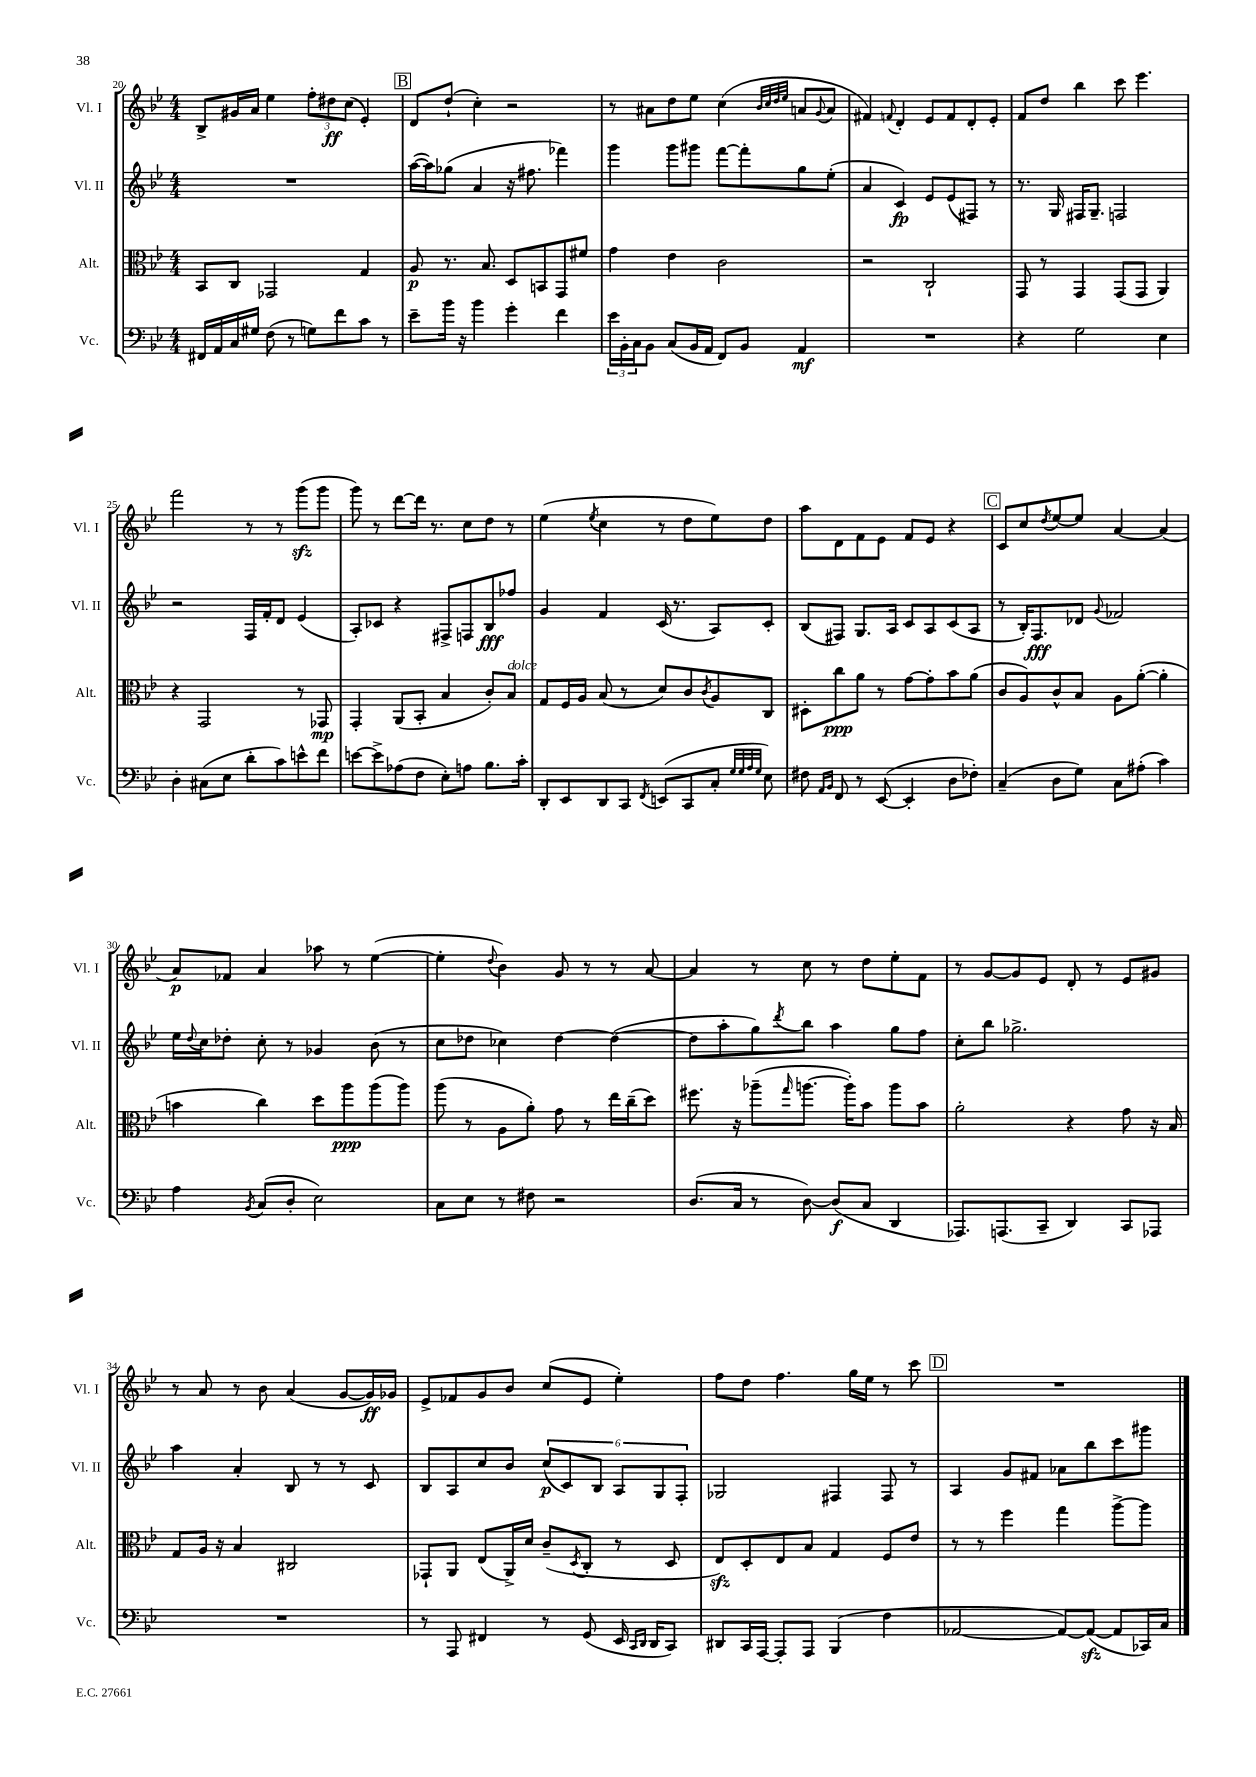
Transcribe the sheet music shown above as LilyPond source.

<<
\new StaffGroup <<
\new Staff = "s0" \with { instrumentName = "Vl. I" shortInstrumentName = "Vl. I" } {
    \clef treble \key bes \major \numericTimeSignature \time 4/4
    bes8-> gis'16 a'16 ees''4 \tuplet 3/2 { f''8-. dis''8\ff c''8( } ees'4-.) |
    \mark \markup { \box "B" } d'8 d''8-!( c''4-.) r2 |
    r8 ais'8 d''8 ees''8 c''4( \grace { bes'32 c''32 d''32 ees''32 } a'8 \appoggiatura { g'8 } a'8 |
    fis'4) \appoggiatura { f'8 } d'4-. ees'8 f'8 d'8-. ees'8-. |
    f'8 d''8 bes''4 c'''8 ees'''4. |
    f'''2 r8 r8 g'''8\sfz( g'''8 |
    g'''8) r8 d'''8~ d'''16 r8. c''8 d''8 r8 |
    ees''4( \acciaccatura { ees''8 } c''4 r8 d''8 ees''8) d''8 |
    a''8 d'8 f'8 ees'8 f'8 ees'8 r4 |
    \mark \markup { \box "C" } c'8 c''8 \acciaccatura { d''8 } ees''8~ ees''8 a'4~ a'4( |
    a'8\p) fes'8 a'4 aes''8 r8 ees''4~( |
    ees''4-. \appoggiatura { d''8 } bes'4) g'8 r8 r8 a'8~ |
    a'4 r8 c''8 r8 d''8 ees''8-. f'8 |
    r8 g'8~ g'8 ees'8 d'8-. r8 ees'8 gis'8 |
    r8 a'8 r8 bes'8 a'4( g'8~ g'16\ff) ges'16 |
    ees'8-> fes'8 g'8 bes'8 c''8( ees'8 ees''4-.) |
    f''8 d''8 f''4. g''16 ees''16 r8 c'''8 |
    \mark \markup { \box "D" } R1 \bar "|." |
}
\new Staff = "s1" \with { instrumentName = "Vl. II" shortInstrumentName = "Vl. II" } {
    \clef treble \key bes \major \numericTimeSignature \time 4/4
    R1 |
    \mark \markup { \box "B" } a''16~( a''16) ges''8( a'4 r16 fis''8. fes'''4) |
    g'''4 g'''8 gis'''8 f'''8~ f'''8-. g''8 ees''8-.( |
    a'4 c'4\fp) ees'8 ees'8( fis8) r8 |
    r8. g16 fis16 g8.-- f2 |
    r2 f16 f'16-. d'8 ees'4( |
    a8-.) ces'8 r4 fis8-> f8 bes8\fff fes''8 |
    g'4 f'4 c'16( r8. a8) c'8-. |
    bes8( fis8) g8. a16 c'8 a8 c'8( a8 |
    \mark \markup { \box "C" } r8 bes16-.) f8.\fff des'8 \appoggiatura { g'8 } fes'2 |
    ees''16 \appoggiatura { d''8 } c''16 des''8-. c''8-. r8 ges'4 bes'8( r8 |
    c''8 des''8 ces''4) des''4~ des''4~( |
    des''8 a''8-. g''8) \acciaccatura { d'''8 } bes''8 a''4 g''8 f''8 |
    c''8-. bes''8 ges''2.-> |
    a''4 a'4-. bes8 r8 r8 c'8 |
    bes8 a8 c''8 bes'8 \tuplet 6/4 { c''8\p( c'8) bes8 a8 g8 f8-. } |
    ges2 fis4 fis8 r8 |
    \mark \markup { \box "D" } a4 g'8 fis'8 aes'8 bes''8 c'''8 gis'''8 \bar "|." |
}
\new Staff = "s2" \with { instrumentName = "Alt." shortInstrumentName = "Alt." } {
    \clef alto \key bes \major \numericTimeSignature \time 4/4
    bes,8 c8 ges,2 g4 |
    \mark \markup { \box "B" } a8\p r8. bes8. d8 b,8 g,8 fis'8 |
    g'4 ees'4 c'2 |
    r2 c2-! |
    g,8 r8 g,4 g,8( g,8 a,4) |
    r4 g,2 r8 ges,8\mp |
    g,4-. a,8( bes,8-. bes4 c'8-.) bes8^\markup { \italic "dolce" } |
    g8 f16 a16 bes8( r8 d'8) c'8 \acciaccatura { c'8 } a8 c8 |
    dis8-. c''8\ppp a'8 r8 g'8~ g'8-. bes'8 a'8( |
    \mark \markup { \box "C" } c'8 a8) c'8-^ bes8 a8 a'8~-.( a'4-. |
    b'4 c''4) d''8 a''8\ppp a''8( a''8) |
    a''8( r8 a8 a'8-.) g'8 r8 ees''16 c''16--( d''8) |
    fis''8. r16 aes''8--( \grace { g''16 } a''8.~ a''16-.) bes'8 a''8 bes'8 |
    a'2-. r4 g'8 r16 bes16 |
    g8 a16 r16 bes4 cis2 |
    ges,8-! a,8 ees8( a,16->) d'16 c'8--( \acciaccatura { d8 } c8-. r8 d8 |
    ees8\sfz) d8-. ees8 bes8 g4 f8 ees'8 |
    \mark \markup { \box "D" } r8 r8 f''4 g''4 a''8~-> a''8 \bar "|." |
}
\new Staff = "s3" \with { instrumentName = "Vc." shortInstrumentName = "Vc." } {
    \clef bass \key bes \major \numericTimeSignature \time 4/4
    fis,16 a,16 c16 gis16 f8( r8 g8) f'8 c'8 r8 |
    \mark \markup { \box "B" } ees'8-- bes'16 r16 bes'4 g'4-. f'4 |
    \tuplet 3/2 { ees'16 bes,16-. c16 } bes,8 c8( bes,16 a,16 f,8) bes,8 a,4\mf |
    R1 |
    r4 g2 ees4 |
    d4-. cis8( ees8 d'8-. c'8) e'8-^ f'8 |
    e'8~ e'8-> aes8( f8 ees8-.) a8 bes8. c'16-. |
    d,8-. ees,8 d,8 c,8 \acciaccatura { f,8 } e,8( c,8 c8-. \grace { g32 g32 a32 g32 } ees8) |
    fis8 \grace { a,16 bes,16 } f,8 r8 ees,8~( ees,4-. d8 fes8-.) |
    \mark \markup { \box "C" } c4--( d8 g8) c8 ais8-.( c'4) |
    a4 \acciaccatura { bes,8 } c8( d8-. ees2) |
    c8 ees8 r8 fis8 r2 |
    d8.( c16 r8 d8~) d8\f( c8 d,4 |
    aes,,8.) a,,8.( c,8-- d,4) c,8 aes,,8 |
    R1 |
    r8 a,,8 fis,4 r8 g,8( ees,16 \grace { c,16 d,16 } d,16 c,8) |
    dis,8 c,16 a,,16~ a,,8-. a,,8 bes,,4( f4 |
    \mark \markup { \box "D" } aes,2~ aes,8~) aes,8~\sfz( aes,8 ces,16) c16 \bar "|." |
}
>>
>>
\layout { \context { \Score currentBarNumber = #20 } }
